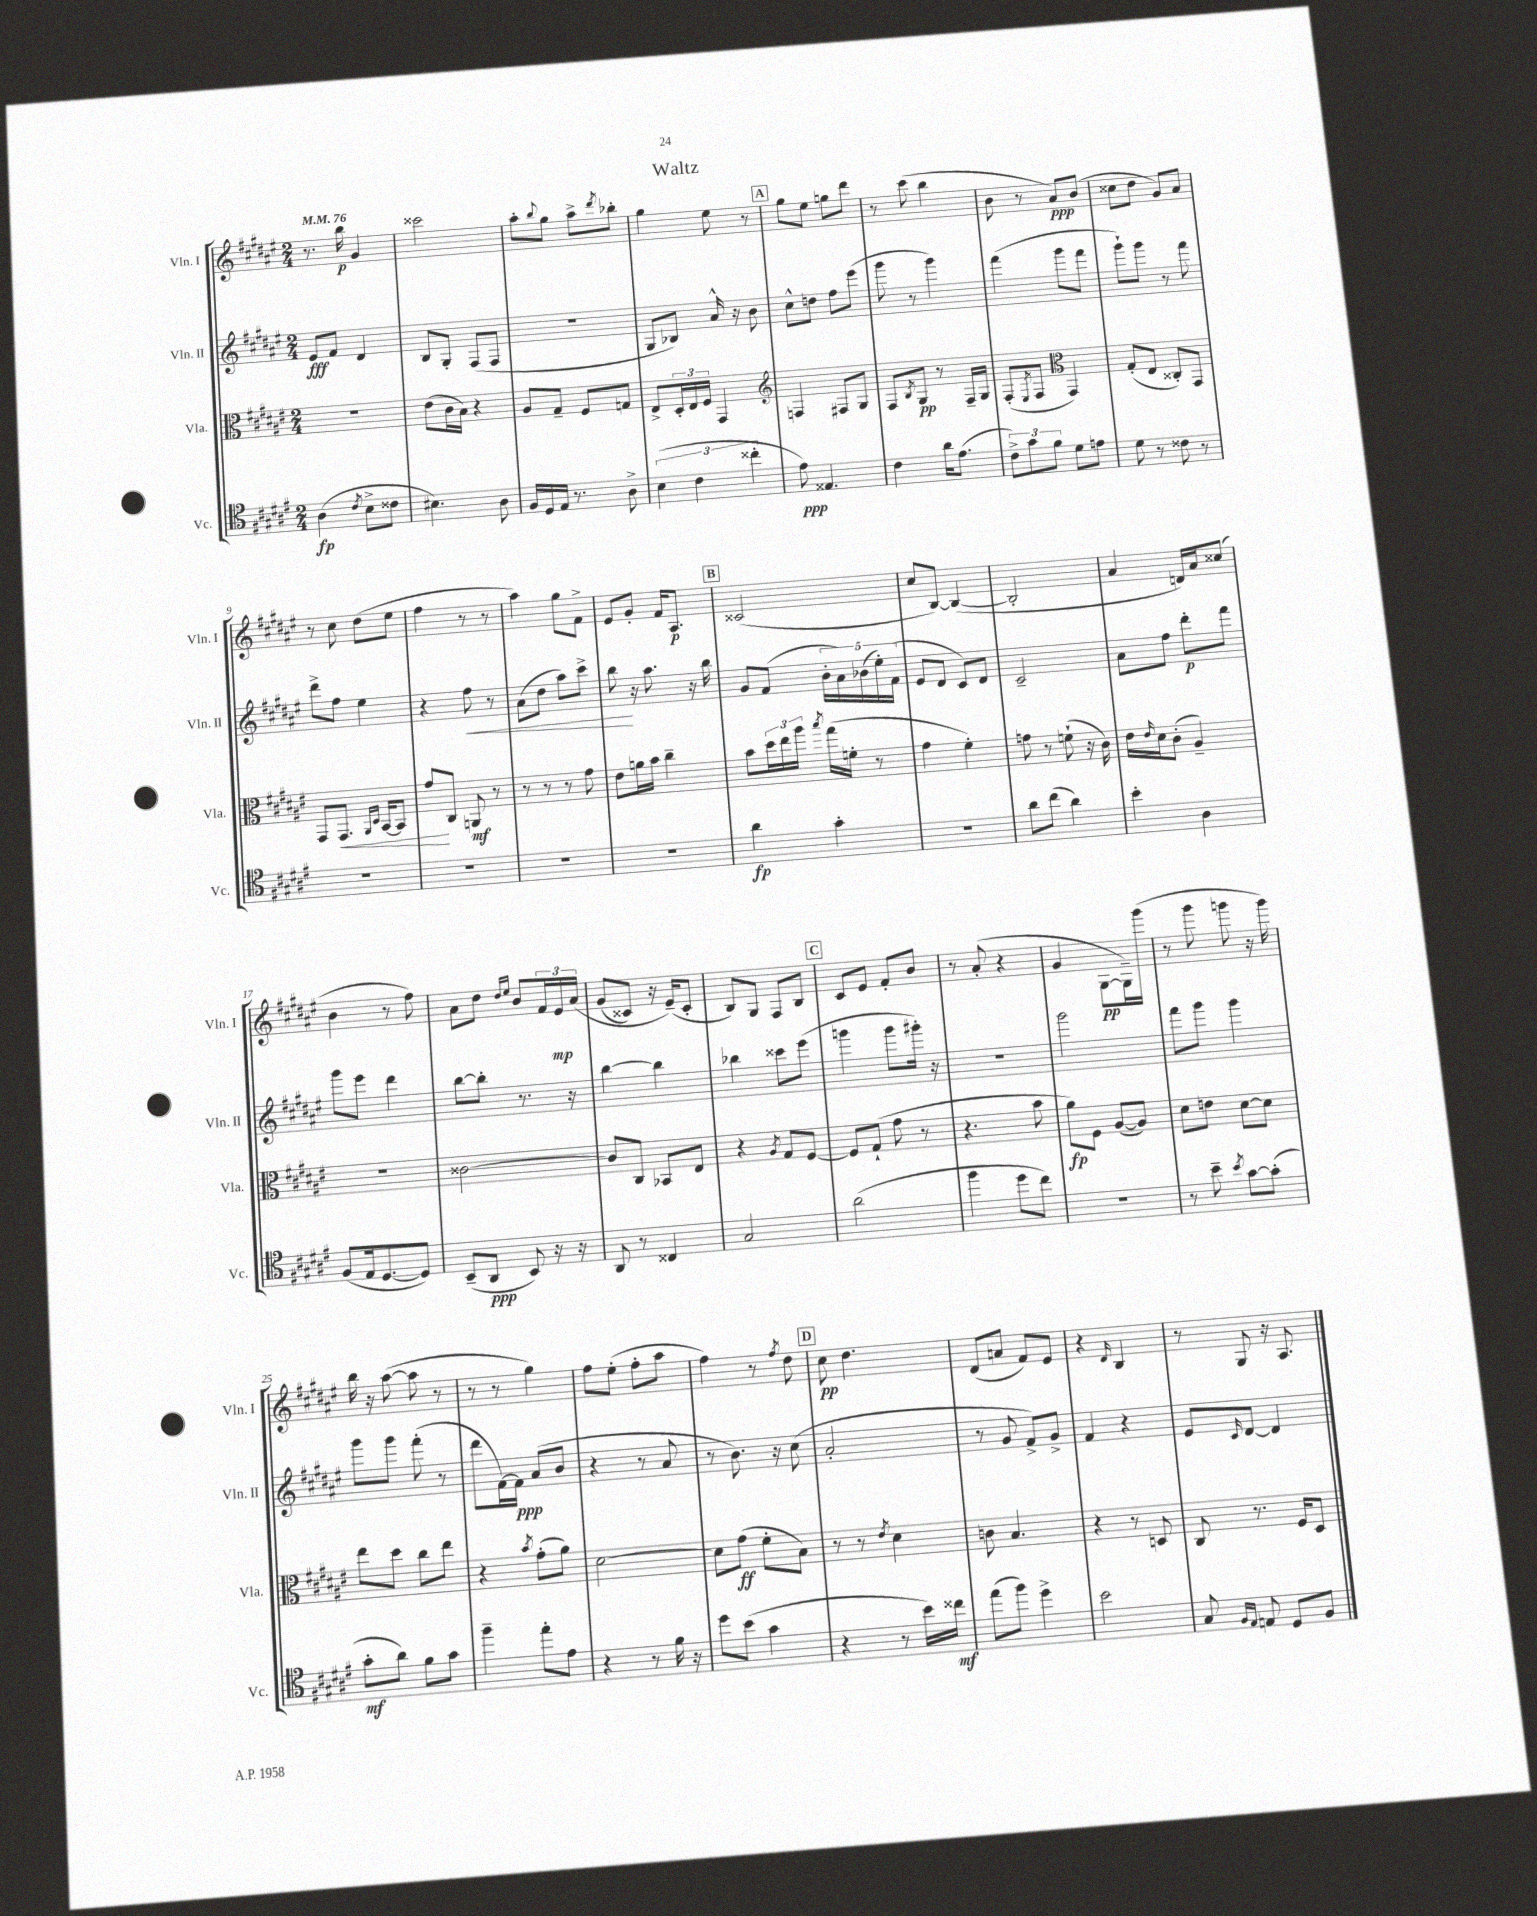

**kern	**dynam	**kern	**dynam	**kern	**dynam	**kern	**dynam
*part4	*part4	*part3	*part3	*part2	*part2	*part1	*part1
*staff4	*staff4	*staff3	*staff3	*staff2	*staff2	*staff1	*staff1
*I"Vc.	*	*I"Vla.	*	*I"Vln. II	*	*I"Vln. I	*
*I'Vc.	*	*I'Vla.	*	*I'Vln. II	*	*I'Vln. I	*
*clefC4	*	*clefC3	*	*clefG2	*	*clefG2	*
*k[f#c#g#d#a#e#]	*	*k[f#c#g#d#a#e#]	*	*k[f#c#g#d#a#e#]	*	*k[f#c#g#d#a#e#]	*
*M2/4	*	*M2/4	*	*M2/4	*	*M2/4	*
*MM76	*	*MM76	*	*MM76	*	*MM76	*
=1	=1	=1	=1	=1	=1	=1	=1
(4A#\	fp	2r	.	8e#/L	fff	8.r	.
.	.	.	.	8f#/J	.	.	.
.	.	.	.	.	.	16bb\	p
8qc#/	.	.	.	.	.	.	.
8B^\L	.	.	.	4d#/	.	4g#/	.
8c##X\J	.	.	.	.	.	.	.
=2	=2	=2	=2	=2	=2	=2	=2
4.B#X\)	.	(8e#\L	.	8B/L	.	2ccc##X\	.
.	.	16c#\L	.	8G#'/J	.	.	.
.	.	16B\JJ)	.	.	.	.	.
.	.	4r	.	(8F#/L	.	.	.
8A#\	.	.	.	8F#/J	.	.	.
=3	=3	=3	=3	=3	=3	=3	=3
16F#/LL	.	8A#/L	.	2r	.	8aa#'\L	.
16D#/	.	.	.	.	.	.	.
.	.	.	.	.	.	8qqbb/	.
16E#/JJ	.	8G#~/J	.	.	.	8gg#\J	.
8.r	.	.	.	.	.	.	.
.	.	8F#/L	.	.	.	8aa#^\L	.
.	.	.	.	.	.	8qddd#/	.
8A#^\	.	8Gn/J	.	.	.	8bb-X'\J	.
=4	=4	=4	=4	=4	=4	=4	=4
(6B\	.	8E#^/L	.	8G#/L	.	4gg#\	.
.	.	24D#'/L	.	8B-X/J)	.	.	.
6c#\	.	24E#/	.	.	.	.	.
.	.	24F#/JJ	.	.	.	.	.
.	.	4GG#/	.	16a#^^/	.	8ee#\	.
.	.	.	.	16r	.	.	.
6cc##X'\	.	.	.	.	.	.	.
.	.	.	.	8b\	.	8r	.
!!LO:REH:place=s1:t=A
=5	=5	=5	=5	=5	=5	=5	=5
*	*	*clefG2	*	*	*	*	*
8e#\)	ppp	4Fn/	.	8cc#^^\L	.	8gg#\L	.
4.E##X/	.	.	.	8ddn\J	.	8ee#\J	.
.	.	8F#X/L	.	8ff#\L	.	8ggn\L	.
.	.	8G#/J	.	(8eee#\J	.	8ddd#\J	.
=6	=6	=6	=6	=6	=6	=6	=6
4c#\	.	8F#/L	.	8ggg#\	.	8r	.
.	.	8qB/	.	.	.	.	.
.	.	8G#/J	pp	8r	.	(8ccc#\	.
16a#\KL	.	8r	.	4ggg#\)	.	4bb\	.
(8.e#\J	.	.	.	.	.	.	.
.	.	16F#~/LL	.	.	.	.	.
.	.	16G#/JJ	.	.	.	.	.
=7	=7	=7	=7	=7	=7	=7	=7
12c#^\L)	.	(8F#'/L	.	(4fff#\	.	8b\	.
12g#\	.	.	.	.	.	.	.
.	.	8qE#/	.	.	.	.	.
.	.	8F#/J	.	.	.	8r	.
12f#\J	.	.	.	.	.	.	.
*	*	*clefC3	*	*	*	*	*
8d#\L	.	4GG#/)	.	8ggg#\L	.	8a#/L)	ppp
8en\J	.	.	.	8fff#\J	.	(8b/J	.
=8	=8	=8	=8	=8	=8	=8	=8
8d#\	.	(8G#'/L	.	8ggg#`\L)	.	8cc##X\L	.
8r	.	8E#/J	.	8ggg#\J	.	8dd#\J	.
8c##X\	.	8C##X'/L)	.	8r	.	8g#/L)	.
8r	.	8GG#/J	.	8fff#\	.	8a#/J	.
!!LO:LB:g=z
=9	=9	=9	=9	=9	=9	=9	=9
2r	.	8GG#/L	.	8ddd#^\L	.	8r	.
!	!	!	!LO:HP:b	!	!	!	!
.	.	8.GG#/J	<	8ff#\J	.	8cc#\	.
.	.	.	.	4ee#\	.	(8dd#\L	.
.	.	16qqAA#/LL	.	.	.	.	.
.	.	16qqD#/JJ	.	.	.	.	.
.	.	[16BB/KL	.	.	.	.	.
.	.	8BB/J]	.	.	.	8ee#\J	.
=10	=10	=10	=10	=10	=10	=10	=10
2r	.	8g#/L	.	4r	.	4ff#\	.
.	.	8C#/J	[	.	.	.	.
!	!	!	!	!	!LO:HP:b	!	!
.	.	8AAn/	mf	8ff#\	<	8r	.
.	.	8r	.	8r	.	8r	.
=11	=11	=11	=11	=11	=11	=11	=11
2r	.	8r	.	(8a#\L	.	4aa#\)	.
.	.	8r	.	8dd#\J	.	.	.
.	.	8r	.	8aa#\L)	.	8gg#\L	.
.	.	8g#\	.	8ccc#^\J	.	8f#^\J	.
=12	=12	=12	=12	=12	=12	=12	=12
2r	.	8e#\L	.	8bb\	.	8e#/L	.
.	.	16an\L	.	16r	[	8g#'/J	.
.	.	16b\JJ	.	8.aa#\	.	.	.
.	.	4cc#~\	.	.	.	16f#/KL	.
.	.	.	.	.	.	8.A#/J	p
.	.	.	.	16r	.	.	.
.	.	.	.	16bb\	.	.	.
!!LO:REH:place=s1:t=B
=13	=13	=13	=13	=13	=13	=13	=13
4a#\	fp	8b\L	.	8g#/L	.	(2c##X/	.
.	.	24dd#\L	.	(8f#/J	.	.	.
.	.	24ee#\	.	.	.	.	.
.	.	24aa#\JJ	.	.	.	.	.
.	.	8qbb/	.	.	.	.	.
4g#'\	.	(16gg#\LL	.	20b'\LL	.	.	.
.	.	.	.	20a#\)	.	.	.
.	.	16fn'\JJ	.	.	.	.	.
.	.	.	.	(20b-X\	.	.	.
.	.	8r	.	.	.	.	.
.	.	.	.	20ee#'\)	.	.	.
.	.	.	.	(20f#\JJ	.	.	.
=14	=14	=14	=14	=14	=14	=14	=14
2r	.	4g#\	.	8e#/L	.	8cc#/L	.
.	.	.	.	8d#/J	.	[8B/J)	.
.	.	4f#'\)	.	8c#/L)	.	(4B/_	.
.	.	.	.	8d#/J	.	.	.
=15	=15	=15	=15	=15	=15	=15	=15
8a#\L	.	8gn\	.	2c#~/	.	2B'/]	.
(8cc#\J	.	8r	.	.	.	.	.
4a#\)	.	(8fn`\	.	.	.	.	.
.	.	16r	.	.	.	.	.
.	.	16c#\)	.	.	.	.	.
=16	=16	=16	=16	=16	=16	=16	=16
4b'\	.	16e#\LL	.	8a#\L	.	4a#/	.
.	.	16qqe#/	.	.	.	.	.
.	.	16d#\J	.	.	.	.	.
.	.	(8c#'\J	.	8ff#\J	.	.	.
4A#\	.	4A#~/)	.	8ddd#'\L	p	16dn/LL)	.
.	.	.	.	.	.	16a#/J	.
.	.	.	.	8fff#\J	.	(8cc##X/J	.
!!LO:LB:g=z
=17	=17	=17	=17	=17	=17	=17	=17
(8F#/L	.	2r	.	8ggg#\L	.	4b\	.
16E#/k	.	.	.	8eee#\J	.	.	.
[8.D#/	.	.	.	.	.	.	.
.	.	.	.	4ddd#\	.	8r	.
8D#/J])	.	.	.	.	.	8ff#\)	.
=18	=18	=18	=18	=18	=18	=18	=18
(8BB~/L	.	[2c##X\	.	[8bb\L	.	8a#\L	.
8AA#/J	ppp	.	.	8bb'\J]	.	8dd#\J	.
.	.	.	.	.	.	16qqdd#/LL	.
.	.	.	.	.	.	16qqee#/JJ	.
8BB/)	.	.	.	8.r	.	8b/L	.
16r	.	.	.	.	.	24f#/L	.
.	.	.	.	.	.	24e#/	mp
16r	.	.	.	16r	.	.	.
.	.	.	.	.	.	(24a#/JJ	.
=19	=19	=19	=19	=19	=19	=19	=19
8AA#/	.	8c##/L]	.	[4bb\	.	(8g#/L	.
8r	.	8C#/J	.	.	.	8c##X/J)	.
4C##X/	.	8BB-X/L	.	4bb\]	.	16r	.
.	.	.	.	.	.	(16e#~/KL)	.
.	.	8E#/J	.	.	.	8c##'/J	.
=20	=20	=20	=20	=20	=20	=20	=20
2G#/	.	4r	.	4bb-X\	.	8B/L)	.
.	.	.	.	.	.	8G#/J	.
.	.	8qA#/	.	.	.	.	.
.	.	8G#/L	.	8ccc##X\L	.	8F#/L	.
.	.	[8F#/J	.	(8eee#\J	.	8B/J	.
!!LO:REH:place=s1:t=C
=21	=21	=21	=21	=21	=21	=21	=21
(2a#\	.	8F#/L]	.	4gggn\	.	8c#/L	.
.	.	(8G#`/J	.	.	.	8e#/J	.
.	.	8g#\	.	8ggg\L	.	8f#'/L	.
.	.	8r	.	16ggg#X'\Jk)	.	8b/J	.
.	.	.	.	16r	.	.	.
=22	=22	=22	=22	=22	=22	=22	=22
4ff#\	.	4.r	.	2r	.	8r	.
.	.	.	.	.	.	(8a#'/	.
8dd#\L	.	.	.	.	.	4r	.
8cc#\J)	.	8b\	.	.	.	.	.
=23	=23	=23	=23	=23	=23	=23	=23
2r	.	8a#\L)	fp	2ggg#\	.	4g#/	.
.	.	8F#\J	.	.	.	.	.
.	.	([8A#/L	.	.	.	[8G#\L	pp
.	.	8A#/J])	.	.	.	16G#~\L])	.
.	.	.	.	.	.	(16ggg#\JJ	.
=24	=24	=24	=24	=24	=24	=24	=24
8r	.	8d#\L	.	8fff#\L	.	8r	.
8b~\	.	8en\J	.	8ggg#\J	.	8ggg#\	.
8qb/	.	.	.	.	.	.	.
[8g#\L	.	[8d#\L	.	4ggg#\	.	8gggn\	.
(8g#'\J]	.	8d#\J]	.	.	.	16r	.
.	.	.	.	.	.	16ggg\)	.
!!LO:LB:g=z
=25	=25	=25	=25	=25	=25	=25	=25
8g#'\L	mf	8ee#\L	.	8ggg#\L	.	16bb\	.
.	.	.	.	.	.	16r	.
8a#\J)	.	8dd#\J	.	8ggg#\J	.	([8aa#\	.
8f#\L	.	8cc#\L	.	(8fff#'\	.	8aa#\]	.
8g#\J	.	8ee#\J	.	8r	.	8r	.
=26	=26	=26	=26	=26	=26	=26	=26
4ff#~\	.	4r	.	8ddd#\L	.	8r	.
.	.	.	.	[16f#\L)	.	8r	.
.	.	.	.	16f#\JJ]	ppp	.	.
.	.	8qb/	.	.	.	.	.
8ee#'\L	.	(8g#'\L	.	(8a#/L	.	4gg#\)	.
8e#\J	.	8a#\J)	.	8b/J	.	.	.
=27	=27	=27	=27	=27	=27	=27	=27
4r	.	[2d#\	.	4r	.	8ff#\L	.
.	.	.	.	.	.	(8ee#'\J	.
8r	.	.	.	8r	.	8ff#'\L	.
16f#\	.	.	.	8a#/	.	8aa#\J	.
16r	.	.	.	.	.	.	.
=28	=28	=28	=28	=28	=28	=28	=28
8dd#\L	.	8d#\L]	.	8r	.	4ff#\)	.
(8b\J	.	(8g#\J	ff	8.b\)	.	.	.
4g#\	.	8f#'\L	.	.	.	8r	.
.	.	.	.	16r	.	.	.
.	.	.	.	.	.	8qff#/	.
.	.	8B\J)	.	(8cc#\	.	8dd#\	.
!!LO:REH:place=s1:t=D
=29	=29	=29	=29	=29	=29	=29	=29
4r	.	8r	.	2a#'/	.	8cc#\	pp
.	.	8r	.	.	.	4.dd#\	.
.	.	8qe#/	.	.	.	.	.
8r	.	4d#\	.	.	.	.	.
16b\LL)	.	.	.	.	.	.	.
16cc##X\JJ	mf	.	.	.	.	.	.
=30	=30	=30	=30	=30	=30	=30	=30
(8ee#\L	.	8cn\	.	8r	.	(8d#/L	.
8ff#\J)	.	4.B/	.	8g#/	.	8an/J	.
4dd#^\	.	.	.	8f#^/L)	.	8f#/L)	.
.	.	.	.	8g#^/J	.	8e#/J	.
=31	=31	=31	=31	=31	=31	=31	=31
2b\	.	4r	.	4f#/	.	4r	.
.	.	.	.	.	.	16qqd#/	.
.	.	8r	.	4r	.	4B/	.
.	.	8Dn/	.	.	.	.	.
=32	=32	=32	=32	=32	=32	=32	=32
8G#/	.	8C#/	.	8e#/L	.	8r	.
16qqF#/LL	.	.	.	.	.	.	.
16qqE#/JJ	.	.	.	16qqc#/	.	.	.
8En/	.	8.r	.	[8d#/J	.	8G#/	.
8D#/L	.	.	.	4d#/]	.	16r	.
.	.	16F#/KL	.	.	.	8.A#/	.
8F#/J	.	8D#/J	.	.	.	.	.
==	==	==	==	==	==	==	==
*-	*-	*-	*-	*-	*-	*-	*-
